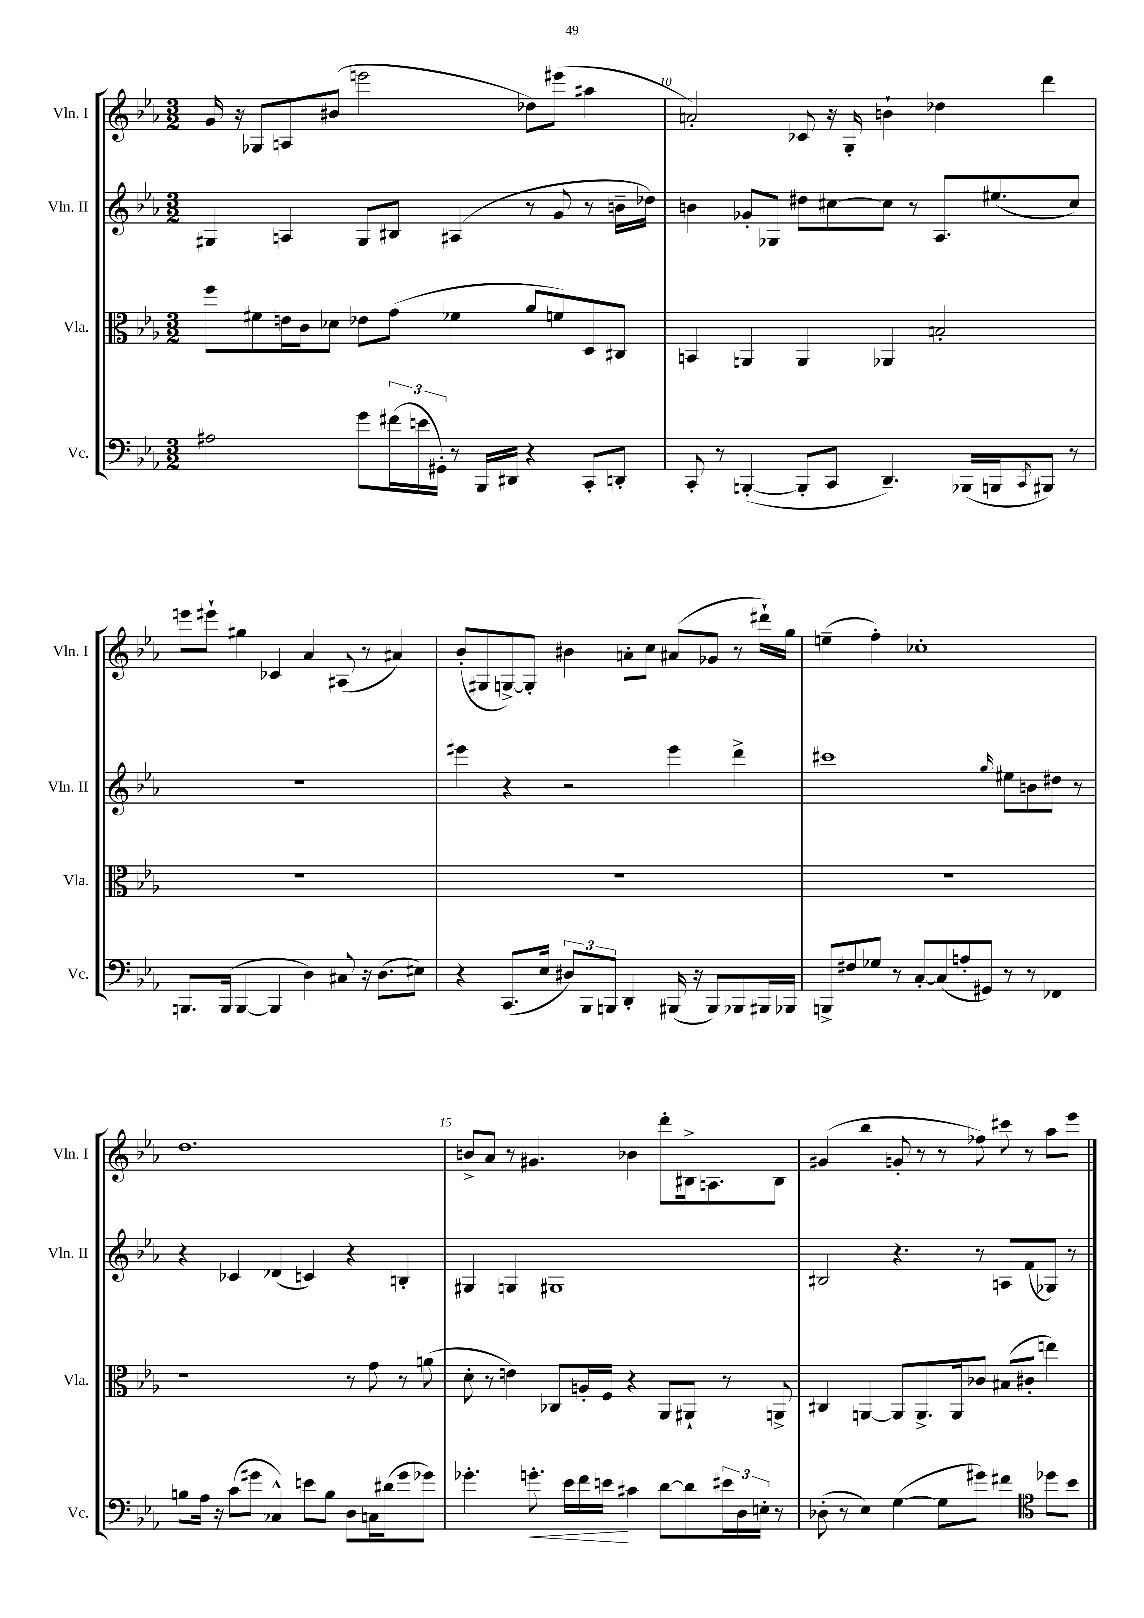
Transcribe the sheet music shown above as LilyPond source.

<<
\new StaffGroup <<
\new Staff = "s0" \with { instrumentName = "Vln. I" shortInstrumentName = "Vln. I" } {
    \clef treble \key ees \major \numericTimeSignature \time 3/2
    g'16 r16 ges8 a8 bis'8( e'''2 des''8) eis'''8( ais''4 |
    a'2-.) ces'8 r16 g16-. b'4-! des''4 d'''4 |
    e'''8 eis'''8-! gis''4 ces'4 aes'4 ais8( r8 ais'4) |
    bes'8-.( gis8 g8~->) g8-. bis'4 a'8-. c''8 ais'8( ges'8 r8 dis'''16-!) g''16 |
    e''4--( f''4-.) ces''1-. |
    d''1. |
    b'8-> aes'8 r8 gis'4. bes'4 d'''8-. bis16-> a8. bis8 |
    gis'4( bes''4 g'8-. r8 r8 fes''8) cis'''8 r8 aes''8 ees'''8 \bar "|." |
}
\new Staff = "s1" \with { instrumentName = "Vln. II" shortInstrumentName = "Vln. II" } {
    \clef treble \key ees \major \numericTimeSignature \time 3/2
    gis4 a4 gis8 bis8 ais4( r8 g'8 r8 b'16-- des''16) |
    b'4 ges'8-. ges8 dis''8 cis''8~ cis''8 r8 aes8. eis''8.( cis''8) |
    R1. |
    eis'''4 r4 r2 eis'''4 d'''4-> |
    cis'''1 \grace { g''16 } eis''8 b'8 dis''8 r8 |
    r4 ces'4 des'4( c'4) r4 b4-. |
    gis4 g4 gis1 |
    bis2 r4. r8 a8 f'8( ges8) r8 \bar "|." |
}
\new Staff = "s2" \with { instrumentName = "Vla." shortInstrumentName = "Vla." } {
    \clef alto \key ees \major \numericTimeSignature \time 3/2
    f''8 fis'8 e'16 c'16 des'8 ees'8 g'8( fes'4 aes'8 f'8) d8 cis8 |
    b,4 a,4 a,4 aes,4 b2-. |
    R1. |
    R1. |
    R1. |
    r1 r8 g'8 r8 a'8( |
    d'8-. r8 e'4) ces8 a16-. f16 r4 aes,8 ais,8-! r8 a,8-> |
    cis4 a,4~ a,8 a,8.-> a,16 ces'8 bis8( cis'8-. e''4) \bar "|." |
}
\new Staff = "s3" \with { instrumentName = "Vc." shortInstrumentName = "Vc." } {
    \clef bass \key ees \major \numericTimeSignature \time 3/2
    ais2 g'8 \tuplet 3/2 { fis'16( e'16 gis,16-.) } r8 bes,,16 dis,16 r4 c,8-. d,8-. |
    c,8-. r8 b,,4~-.( b,,8-. c,8 d,4.--) bes,,16( b,,16 \acciaccatura { c,8 } bis,,8) r8 |
    b,,8. b,,16( b,,4~ b,,4 d4) cis8 r16 d8.( eis8) |
    r4 c,8.( ees16 \tuplet 3/2 { dis8) bes,,8 b,,8 } d,4-. bis,,16( r16 bis,,8) bes,,8 bis,,16 bes,,16 |
    b,,8-> fis8 ges8 r8 c8~-. c8( a8-. gis,8) r8 r8 fes,4 |
    b8 aes16 r16 c'8( gis'8 ces4-^) e'8 b8 d8 c16 dis'16( gis'8 ges'8) |
    ges'4.-. g'8.-.\< ees'16 f'16 e'16\! cis'4 d'8~ d'8 \tuplet 3/2 { eis'16 d16 e16-. } r8 |
    des8-.( r8 ees4) g4~( g8 gis'8) fis'4 \clef tenor des''8 bes'8 \bar "|." |
}
>>
>>
\layout { \context { \Score currentBarNumber = #9 \override BarNumber.break-visibility = ##(#f #t #t) barNumberVisibility = #(every-nth-bar-number-visible 5) } }
